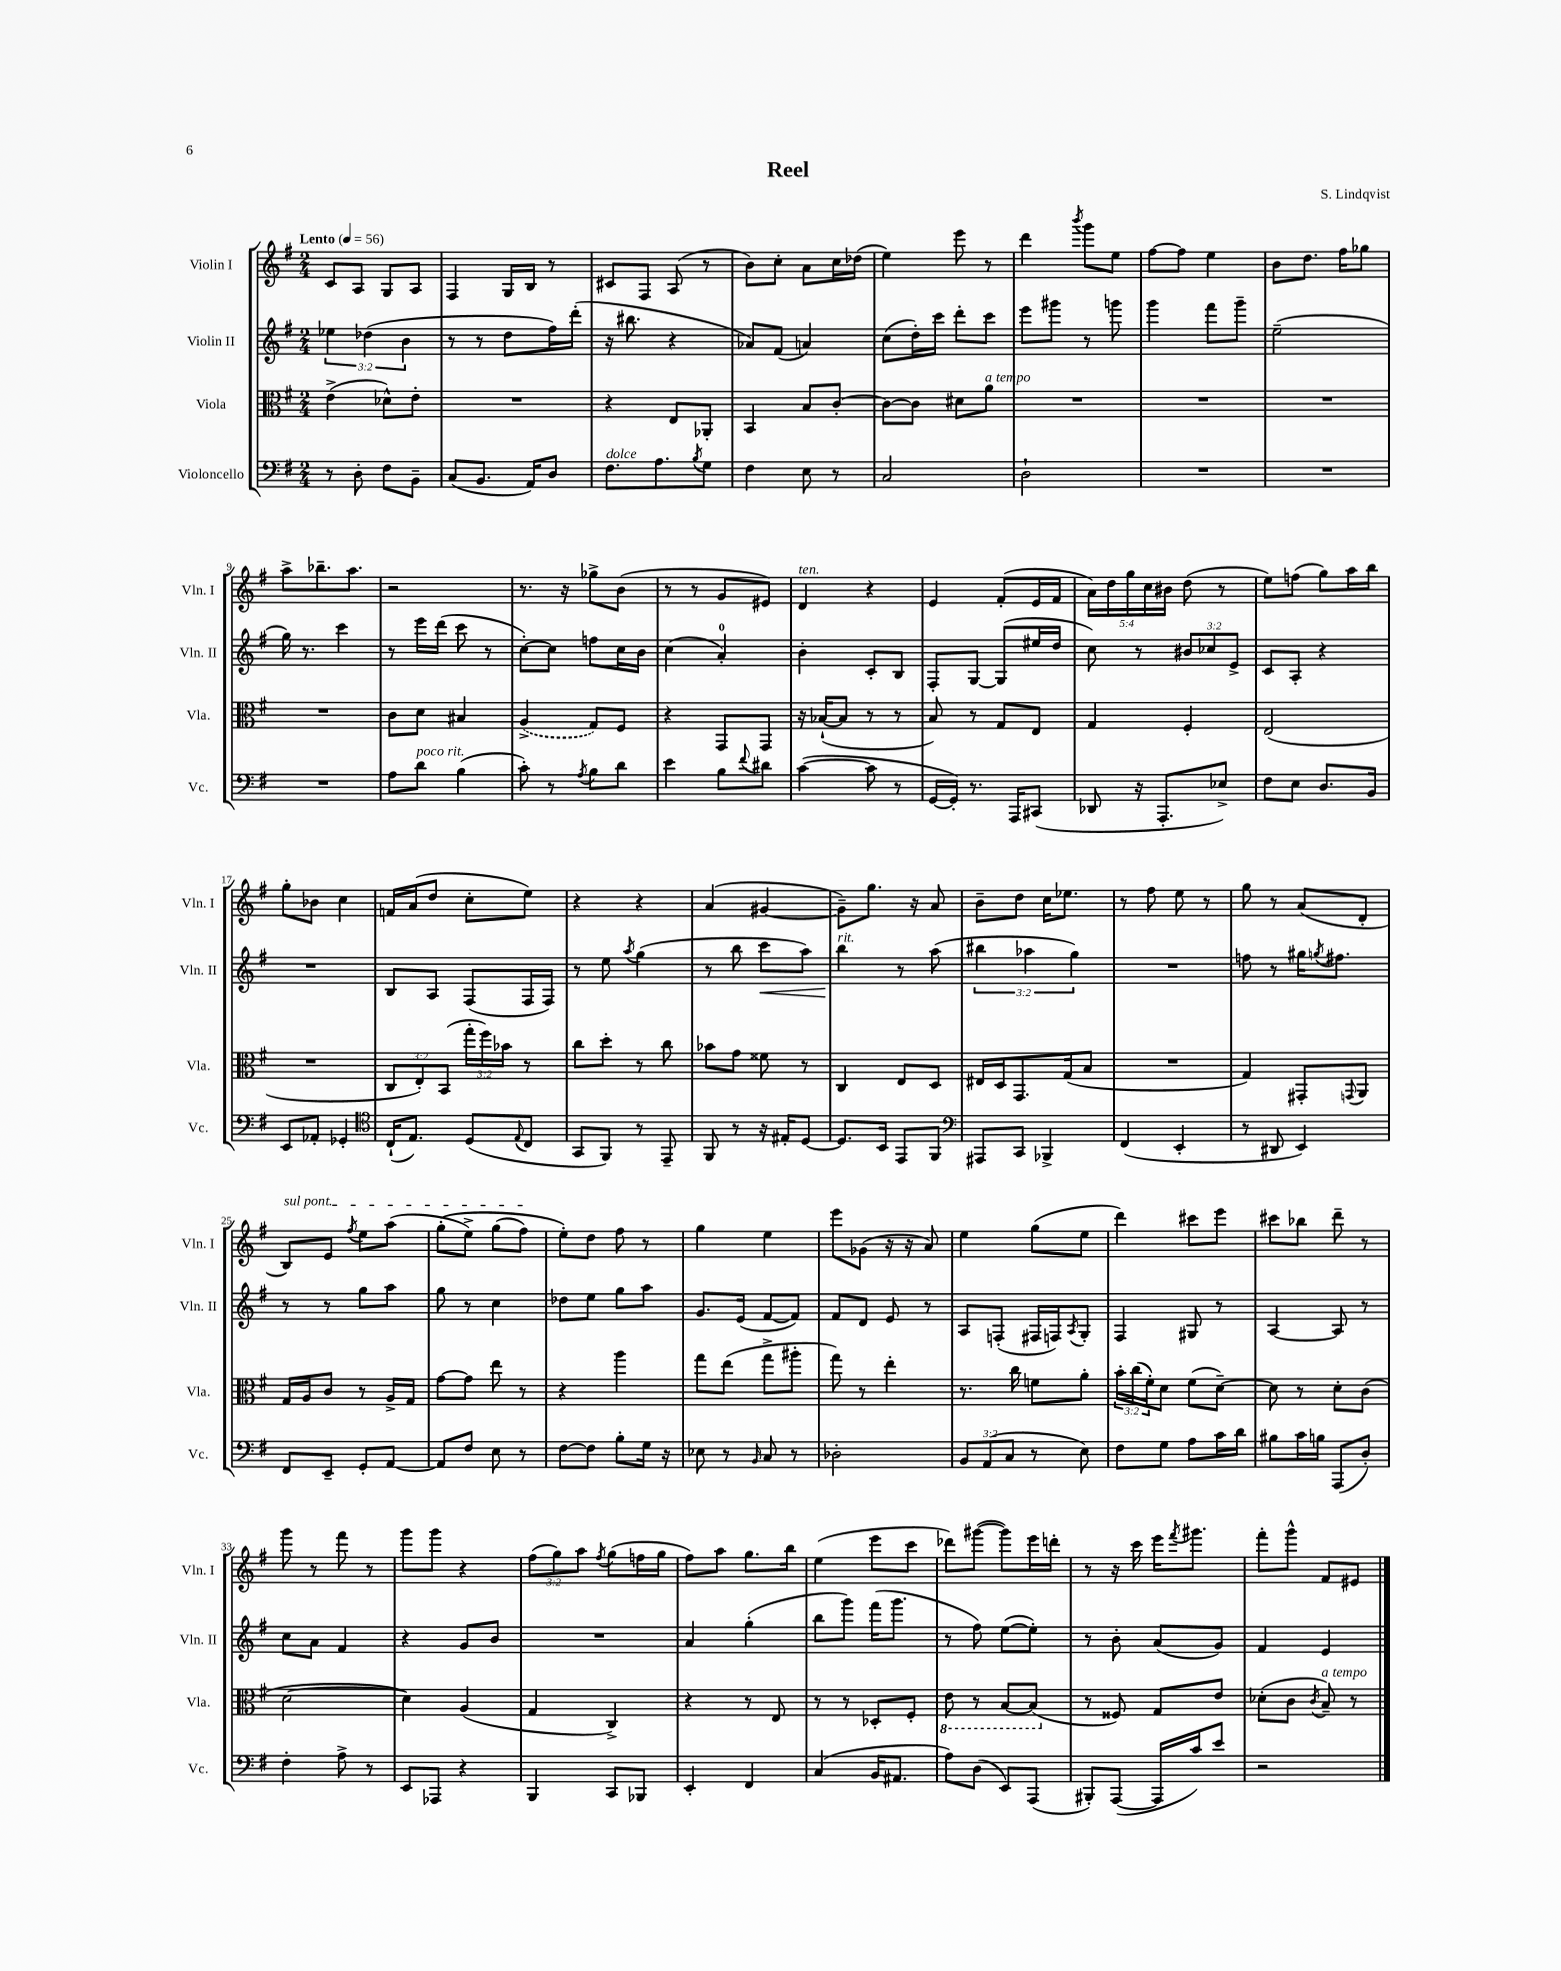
\header { title = "Reel" composer = "S. Lindqvist" }
<<
\new StaffGroup <<
\new Staff = "s0" \with { instrumentName = "Violin I" shortInstrumentName = "Vln. I" } {
    \clef treble \key g \major \numericTimeSignature \time 2/4 \override Staff.TupletNumber.text = #tuplet-number::calc-fraction-text \tempo "Lento" 4 = 56
    c'8 a8 g8 a8 |
    fis4 g16 b16 r8 |
    cis'8 fis8 a8( r8 |
    b'8) c''8-. a'8 c''16 des''16( |
    e''4) e'''8 r8 |
    d'''4 \acciaccatura { b'''8 } g'''8 e''8 |
    fis''8~ fis''8 e''4 |
    b'8 d''8. fis''16 ges''8 |
    a''8-> bes''8.-- a''8. |
    r2 |
    r8. r16 ges''8-> b'8( |
    r8 r8 g'8 eis'8) |
    d'4^\markup { \italic "ten." } r4 |
    e'4 fis'8-.( e'16 fis'16 |
    \tuplet 5/4 { a'16) d''16 g''16 c''16 bis'16 } d''8( r8 |
    e''8) f''8( g''8) a''16 b''16 |
    g''8-. bes'8 c''4 |
    f'16 a'16( d''8 c''8-. e''8) |
    r4 r4 |
    a'4( gis'4~ |
    gis'8--) g''8. r16 a'8 |
    b'8-- d''8 c''16 ees''8. |
    r8 fis''8 e''8 r8 |
    g''8 r8 a'8( d'8-. |
    \once \override TextSpanner.bound-details.left.text = \markup { \italic "sul pont." } b8\startTextSpan) e'8 \acciaccatura { fis''8 } e''8 a''8( |
    g''8-.\( e''8->) g''8( fis''8\stopTextSpan) |
    e''8-.\) d''8 fis''8 r8 |
    g''4 e''4 |
    e'''8 ges'8( r16 r16 a'8) |
    e''4 g''8( e''8 |
    d'''4) cis'''8 e'''8 |
    cis'''8 bes''8 d'''8-- r8 |
    g'''8 r8 fis'''8 r8 |
    g'''8 g'''8 r4 |
    \tuplet 3/2 { fis''8( g''8) a''8 } \acciaccatura { fis''8 } g''8( f''16 g''16 |
    fis''8) a''8 g''8. b''16 |
    e''4( e'''8 c'''8 |
    des'''8) gis'''8~( gis'''8) e'''16 d'''16-. |
    r8 r16 c'''16 e'''16 \acciaccatura { fis'''8 } gis'''8. |
    fis'''8-. g'''8-^ fis'8 eis'8 \bar "|." |
}
\new Staff = "s1" \with { instrumentName = "Violin II" shortInstrumentName = "Vln. II" } {
    \clef treble \key g \major \numericTimeSignature \time 2/4 \override Staff.TupletNumber.text = #tuplet-number::calc-fraction-text
    \tuplet 3/2 { ees''4 des''4( b'4 } |
    r8 r8 d''8 fis''16) d'''16-.( |
    r16 bis''8. r4 |
    aes'8) fis'8( a'4) |
    c''8( d''16-.) c'''16 d'''8-. c'''8 |
    e'''8 gis'''8 r8 g'''8 |
    g'''4 fis'''8 g'''8-- |
    e''2--( |
    g''16) r8. c'''4 |
    r8 e'''16 d'''16( c'''8 r8 |
    c''8~-.) c''8 f''8 c''16 b'16 |
    c''4( a'4-0-.) |
    b'4-. c'8-. b8 |
    fis8-. g8~ g8( eis''16 d''16 |
    c''8) r8 \tuplet 3/2 { bis'8 ces''8 e'8-> } |
    c'8 a8-. r4 |
    R2 |
    b8 a8 fis8( fis16 fis16) |
    r8 e''8 \acciaccatura { a''8 } g''4( |
    r8 b''8 c'''8\< a''8) |
    b''4\!^\markup { \italic "rit." } r8 a''8( |
    \tuplet 3/2 { bis''4 aes''4 g''4) } |
    R2 |
    f''8 r8 gis''16 \acciaccatura { g''8 } fis''8. |
    r8 r8 g''8 a''8 |
    g''8 r8 c''4 |
    des''8 e''8 g''8 a''8 |
    g'8. e'16( fis'8~ fis'8) |
    fis'8 d'8 e'8 r8 |
    a8 f8-.( fis16 f16) \acciaccatura { a8 } g8-. |
    fis4 gis8 r8 |
    a4~ a8 r8 |
    c''8 a'8 fis'4 |
    r4 g'8 b'8 |
    R2 |
    a'4 g''4-.( |
    b''8 g'''8) fis'''16( g'''8. |
    r8 fis''8) e''8~( e''8-.) |
    r8 b'8-. a'8( g'8) |
    fis'4 e'4 \bar "|." |
}
\new Staff = "s2" \with { instrumentName = "Viola" shortInstrumentName = "Vla." } {
    \clef alto \key g \major \numericTimeSignature \time 2/4 \override Staff.TupletNumber.text = #tuplet-number::calc-fraction-text
    e'4->( des'8-^) e'8-. |
    R2 |
    r4 e8 aes,8-. |
    b,4 b8 c'8~-. |
    c'8~ c'8 dis'8 a'8^\markup { \italic "a tempo" } |
    R2 |
    R2 |
    R2 |
    R2 |
    c'8 d'8 bis4 |
    \once \slurDashed a4->( g8) fis8 |
    r4 g,8 g,8 |
    r16 bes16~-!( bes8 r8 r8 |
    b8) r8 g8 e8 |
    g4 fis4-. |
    e2( |
    R2 |
    \tuplet 3/2 { c8 e8-.) b,8( } \tuplet 3/2 { g''16-. fis''16) bes'16 } r8 |
    c''8 d''8-. r8 c''8 |
    bes'8 g'8 fisis'8 r8 |
    c4 e8 d8 |
    eis16 d16 g,8. g16( b8 |
    R2 |
    g4) gis,8-. \appoggiatura { g,8 } a,8 |
    g16 a16 c'8 r8 a16-> g16 |
    g'8~ g'8 e''8 r8 |
    r4 a''4 |
    g''8 e''8( g''8-> ais''8-. |
    g''8) r8 e''4-. |
    r8. c''16 f'8 a'8-. |
    \tuplet 3/2 { b'16-. c''16( fis'16-.) } d'8 fis'8( d'8~--) |
    d'8 r8 d'8-. c'8( |
    d'2~ |
    d'4) a4( |
    g4 c4->) |
    r4 r8 e8 |
    r8 r8 des8-. fis8-. |
    \ottava #-1 e8 r8 b,8~ b,8( \ottava #0 |
    r8 fisis8) g8 e'8 |
    des'8-.( c'8 \acciaccatura { c'8 } b8--^\markup { \italic "a tempo" }) r8 \bar "|." |
}
\new Staff = "s3" \with { instrumentName = "Violoncello" shortInstrumentName = "Vc." } {
    \clef bass \key g \major \numericTimeSignature \time 2/4 \override Staff.TupletNumber.text = #tuplet-number::calc-fraction-text
    r8 d8-. fis8 b,8-- |
    c8( b,8. a,16) d8 |
    fis8.^\markup { \italic "dolce" } a8. \acciaccatura { b8 } g8 |
    fis4 e8 r8 |
    c2 |
    d2-! |
    R2 |
    R2 |
    R2 |
    a8 d'8^\markup { \italic "poco rit." } b4( |
    c'8-.) r8 \acciaccatura { a8 } b8 d'8 |
    e'4 b8 \appoggiatura { fis'8 } dis'8 |
    c'4~( c'8 r8 |
    g,16~ g,16-.) r8. a,,16 cis,8( |
    des,8 r16 a,,8.-. ees8->) |
    fis8 e8 d8. b,16 |
    e,8 aes,8-. ges,4-. |
    \clef tenor c16-!( e8.) d8( \appoggiatura { e8 } c8 |
    g,8 fis,8) r8 e,8-- |
    fis,8 r8 r16 eis16-. d8~ |
    d8. b,16 e,8 fis,8 |
    \clef bass ais,,8 c,8 bes,,4-> |
    fis,4( e,4-. |
    r8 dis,8 e,4) |
    fis,8 e,8-- g,8-. a,8~ |
    a,8 fis8 e8 r8 |
    fis8~ fis8 b8-. g16 r16 |
    ees8 r8 \grace { b,16 } c8 r8 |
    des2-. |
    \tuplet 3/2 { b,8 a,8( c8 } r8 e8) |
    fis8 g8 a8 c'16 d'16 |
    bis8 c'16 b16 a,,8( d8-.) |
    fis4-. a8-> r8 |
    e,8 aes,,8 r4 |
    b,,4 c,8 bes,,8 |
    e,4-. fis,4 |
    c4( b,16 ais,8. |
    a8) d8( e,8) a,,8( |
    bis,,8-.) a,,8~( a,,16 c'16) e'8 |
    r2 \bar "|." |
}
>>
>>
